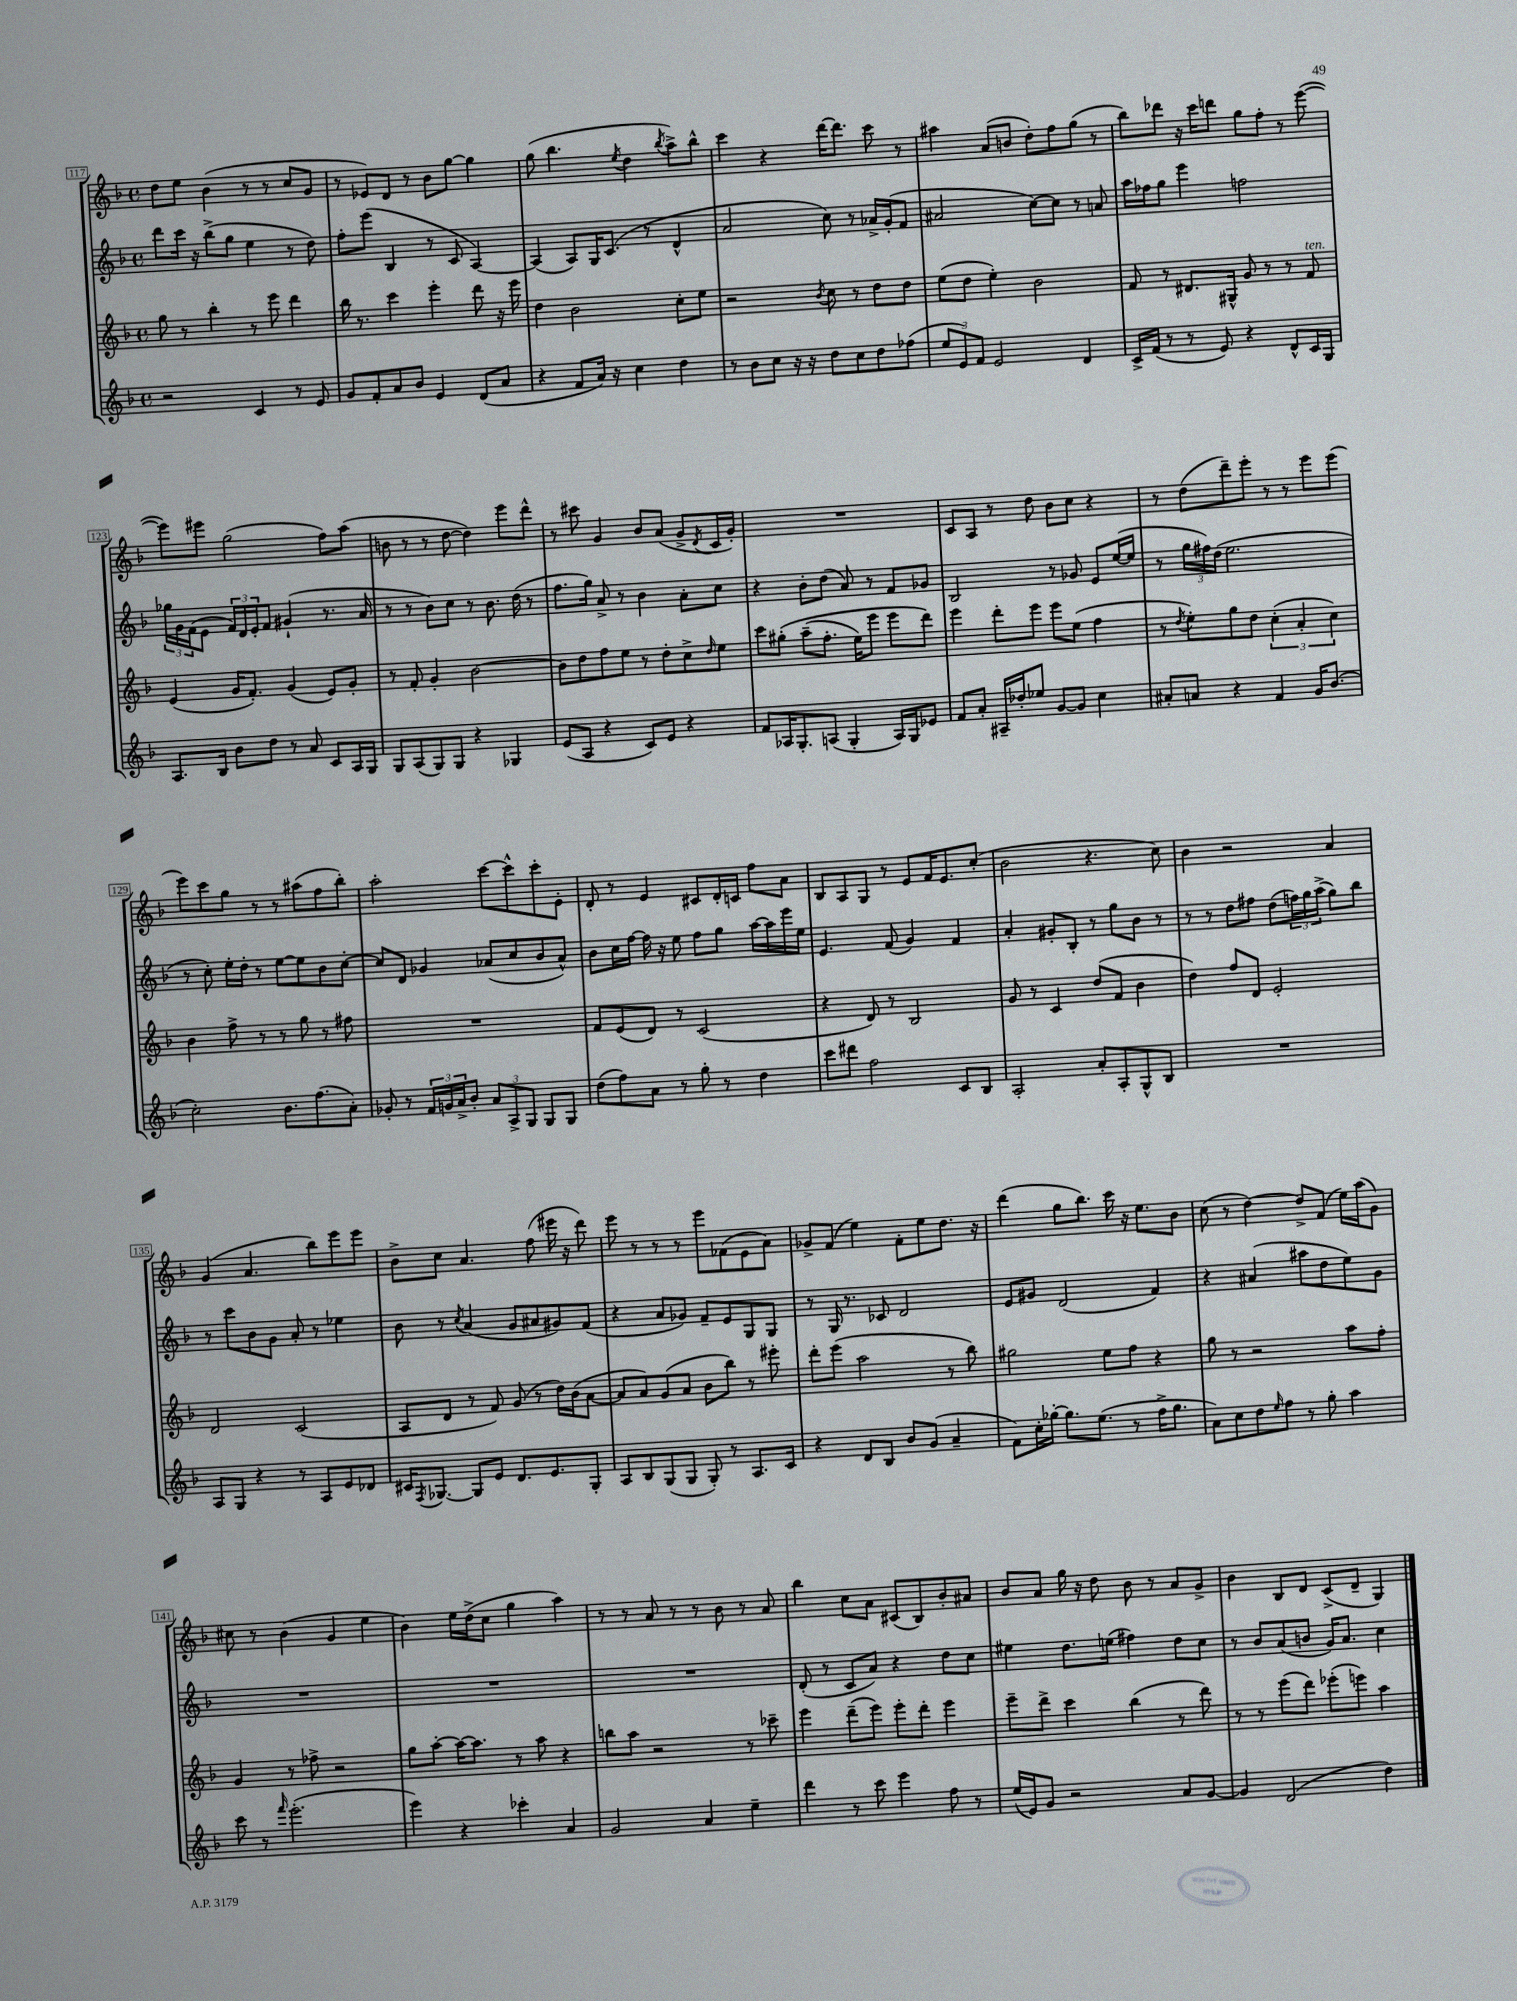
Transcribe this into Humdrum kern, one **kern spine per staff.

**kern	**kern	**kern	**kern
*part4	*part3	*part2	*part1
*staff4	*staff3	*staff2	*staff1
*clefG2	*clefG2	*clefG2	*clefG2
*k[b-]	*k[b-]	*k[b-]	*k[b-]
*M4/4	*M4/4	*M4/4	*M4/4
*met(c)	*met(c)	*met(c)	*met(c)
=117	=117	=117	=117
2r	8gg\	8ddd\L	8dd\L
.	8r	16ccc\Jk	8ee\J
.	.	16r	.
.	4bb-'\	(8bb-^\L	(4b-\
.	.	8gg\J	.
4c/	8r	4ee\	8r
.	8eee\	.	8r
8r	4ddd\	8r	8cc/L
8e/	.	8dd\)	8g/J
=118	=118	=118	=118
8g/L	16bb-\	8ff'\L	8r
.	8.r	.	.
8f'/	.	(8eee\J	8e-X/L)
8a/	4ccc\	4B-/	8d/J
8b-/J	.	.	8r
4e/	4eee'\	8r	8b-\L
.	.	8c/	[8gg\J
(8d/L	8ddd\	[4A/)	4gg\]
8a/J	16r	.	.
.	16eee\	.	.
=119	=119	=119	=119
4r	4dd\	(4A/]	(8gg\
.	.	.	4.bb-\
8f/L	2b-\	8A/L)	.
16a/Jk)	.	16G/K	.
16r	.	(8.c/J	.
.	.	.	8qee/
4cc\	.	.	4dd\
.	.	8r	.
.	.	.	8qbb-/
4dd\	8cc'\L	4d^^/	8aa^\L)
.	8ee\J	.	8bb-^^\J
=120	=120	=120	=120
8r	2r	2a/	4ccc\
8b-\L	.	.	.
8cc\J	.	.	4r
16r	.	.	.
16r	.	.	.
.	8qb-/	.	.
8dd\L	8cc\	8cc\)	[16ddd\KL
.	.	.	8.ddd\J]
8cc\	8r	8r	.
8dd\	8dd\L	16a-X^/LL	8ccc\
.	.	(16g'/J	.
(8ff-X\J	8dd\J	8f/J	8r
=121	=121	=121	=121
12ee/L	(8ee\L	2a#X/	4aa#X\
12e/)	.	.	.
.	8dd\J	.	.
12f/J	.	.	.
2e/	4ee'\)	.	(8a/L
.	.	.	8bn/J
.	2b-\	[8cc\L)	8dd'\L)
.	.	8cc\J]	8ff\
4d/	.	8r	(8gg\J
.	.	8an/	8r
=122	=122	=122	=122
16c^/LL	8f/	16aa\LL	8bb-\L)
(16f/JJ	.	16ff-X\J	.
8r	8r	8gg\J	8ddd-X\J
8r	8.d#X/L	4eee\	16r
.	.	.	16ccc\KL
8e/)	.	.	8dddn\J
.	16G#X^^/Jk	.	.
4r	8g/	2ffn\	8gg\L
.	8r	.	8ff'\J
8d^^/L	8r	.	8r
!	!LO:TX:a:i:t=ten.	!	!
16c/L	8f/	.	([8eee\
16G/JJ	.	.	.
!!LO:LB:g=z
=123	=123	=123	=123
8.A/L	(4e/	24gg-X\LL	8eee\L])
.	.	24g\	.
.	.	(24f\J	.
.	.	8e\J	8eee#X\J
16B-/Jk	.	.	.
8b-\L	16g/KL	24f/LL)	(2gg\
.	.	24d/	.
.	8.f'/J)	.	.
.	.	24e'/J	.
8dd\J	.	8f/J	.
8r	(4g/	(4g#X`/	.
8a/	.	.	.
8c/L	8e/L)	8.r	8ff\L)
16A/L	8g'/J	.	(8aa\J
16G/JJ	.	16a/	.
=124	=124	=124	=124
8G/L	8r	8r	8bn\
(8A/	8f'/	8r	8r
8G/)	4g'/	8b-\L)	8r
8G/J	.	8cc\J	[8dd\
4r	[2b-\	8r	4dd\])
.	.	8.b-\	.
4G-X/	.	.	8eee\L
.	.	(16dd\	.
.	.	8r	8ddd^^\J
=125	=125	=125	=125
(8e/L	8b-\L]	8.ff\L	8r
8A/J	8dd\	.	8ccc#X\
.	.	16gg\Jk)	.
4r	8ff\	8a^/	4g/
.	8ee\J	8r	.
8c/L)	8r	4b-\	8b-/L
8e/J	8dd'\L	.	(8a/J
4r	8cc^\	8a'\L	8g^/L
.	16qqdd/	.	8qd/
.	8ee\J	8cc\J	16c/L
.	.	.	16g'/JJ)
=126	=126	=126	=126
8f/L	8ccc\L	4r	1r
16A-X/K	(8gg#X'\J	.	.
8.G'/	.	.	.
.	(8aa~\L	8b-'\L	.
(8An/J	8.ff'\J	(8dd\J	.
4G'/	.	8a/)	.
.	16ee\KL)	.	.
.	8eee\J	8r	.
16A/LL)	8eee\L	8f/L	.
16G/J	.	.	.
8e-X/J	8ddd\J)	8g-X/J	.
=127	=127	=127	=127
8f/L	4eee\	2B-/	8c/L
8a'/J	.	.	8A/J
16A#X~/LL	8ddd'\L	.	8r
16dd-X'/J	.	.	.
8ee-X/J	8eee\J	.	8dd\
[8g/L	8eee\L	8r	8b-\L
8g/J]	(8ee\J	8g-X/	8cc\J
4cc\	4ff\	8e/L	4r
.	.	([16ee/L	.
.	.	16ee/JJ]	.
=128	=128	=128	=128
8a#X'/L	8r	8r	8r
.	8qdd/	.	.
8an/J	8ee'\L)	24gg\LL	(8dd\L
.	.	24ff#X\)	.
.	.	(24dd\JJ	.
4r	8gg\	2.ee\	8ddd~\)
.	8dd\J	.	8eee'\J
4f/	(6cc'\	.	8r
.	.	.	8r
.	6a'/	.	.
16g/KL	.	.	8eee\L
(8.b-/J	.	.	.
.	6cc\)	.	.
.	.	.	(8eee\J
!!LO:LB:g=z
=129	=129	=129	=129
2cc'\)	4b-\	8r	8eee\L)
.	.	8cc'\)	8ccc\
.	8ff^\	16ee'\LL	8gg\J
.	.	16dd'\JJ	.
.	8r	8r	8r
8.b-\L	8r	[8ee\L	8r
.	8gg\	8ee\]	(8aa#X\L
(8.ff\	.	.	.
.	8r	8b-\	8ff\
8a'\J)	8ff#X\	[8cc'\J	8bb-'\J)
=130	=130	=130	=130
8g-X'/	1r	8cc/L]	2aa'\
8r	.	8d/J	.
24f/LL	.	4g-X/	.
24gn/	.	.	.
24a^/J	.	.	.
8b-'/J	.	.	.
12a/L	.	(8a-X/L	[8ccc\L
12A^/	.	.	.
.	.	8cc/	8ccc^^\]
12G/J	.	.	.
8G/L	.	8b-/	8ccc'\
8G/J	.	8a-^^/J)	8e'\J
=131	=131	=131	=131
(8dd\L	8f/L	8b-\L	8d'/
8ff\)	(8e/	16cc\L	8r
.	.	[16ff\JJ	.
8a\J	8d/J)	16ff\]	4e/
.	.	16r	.
8r	8r	8ee\	.
8gg'\	(2c/	8ff\L	8c#X/L
8r	.	8gg\J	16d'/L
.	.	.	16cn/JJ
4dd\	.	[16aa\LL	8ff\L
.	.	16aa\]	.
.	.	16eee\	8a\J
.	.	16ee\JJ	.
=132	=132	=132	=132
8ccc\L	4r	4.e/	8B-/L
8ddd#X\J	.	.	8A/
2ff\	8d/)	.	8G/J
.	8r	(8f/	8r
.	2B-/	4g/)	8e/L
.	.	.	16f/K
.	.	.	8.e/
8c/L	.	4f/	.
8B-/J	.	.	(8cc'/J
=133	=133	=133	=133
2A'/	8g/	4a'/	2b-\
.	8r	.	.
.	4c/	8g#X'/L	.
.	.	8B-'/J	.
8a'/L	(8dd/L	8r	4.r
8A'/	8f/J	8gg\L	.
8G^^/	4b-\	8b-\J	.
8B-/J	.	8r	8cc\)
=134	=134	=134	=134
1r	4dd\)	8r	4b-\
.	.	8r	.
.	8ff/L	8dd\L	2r
.	8d/J	8ff#X\J	.
.	2e'/	(8dd\L	.
.	.	24ffn\L)	.
.	.	24gg\	.
.	.	(24aa^\JJ	.
.	.	8gg\L)	4a/
.	.	8bb-\J	.
!!LO:LB:g=z
=135	=135	=135	=135
8A/L	2d/	8r	(4g/
8G/J	.	8ccc\L	.
4r	.	8b-\	4.a/
.	.	8g\J	.
8r	(2c/	8a'/	.
8A/L	.	8r	8bb-\L)
8e/	.	4ee-X\	8eee\
8d-X/J	.	.	8eee\J
=136	=136	=136	=136
16c#X/KL	8A/L	8b-\	8b-^\L
8qF/	.	.	.
[8.G-X/J	.	.	.
.	8d/J	8r	8cc\J
.	.	8qcc/	.
8G-/L]	8r	(4a/	4.a/
8e/J	8f/)	.	.
8.d/L	(8g/	8g/L	.
.	8r	8a#X/	(8ff\
8.e/	.	.	.
.	16dd\LL)	8g#X/)	16eee#X\
.	(16b-\J	.	16r
8G-'/J	[8a\J	(8f/J	8ddd\)
=137	=137	=137	=137
8A/L	8a/L]	4r	8eee\
8B-/	8a/)	.	8r
(8G/	(8g/	8a/L	8r
8G/J	8a/J	8g-X/J)	8r
8G'/)	8b-\L	8f~/L	8eee\L
8r	8bb-\J)	8e/	(8f-X\
8.A/L	8r	8G/	8e\
.	8eee#X'\	8G/J	8a\J)
16c/Jk	.	.	.
=138	=138	=138	=138
4r	8ddd'\L	8r	8g-X^/L
.	(8eee\J	16G/	(8f/J
.	.	8.r	.
8d/L	2aa\	.	4ee\)
8B-/J	.	8c-X/	.
8b-/L	.	2d/	8f'\L
(8g/J	.	.	8ee\
4a~/	8r	.	8.dd\J
.	8bb-\)	.	.
.	.	.	16r
=139	=139	=139	=139
8f\L)	2gg#X\	8e/L	(4ddd\
16cc'\L	.	8g#X/J	.
[16gg-X'\JJ	.	.	.
8.gg-\L]	.	(2d/	8gg\L
.	.	.	8.bb-\J)
(8.ee\J	.	.	.
.	8ee\L	.	.
.	.	.	16ccc\
8r	8ff\J	.	16r
.	.	.	8.ee\L
16ff^\KL	4r	4f/)	.
8.gg-\J	.	.	.
.	.	.	8b-\J
=140	=140	=140	=140
8a\L)	8gg\	4r	(8cc\
8cc\	8r	.	8r
8dd\	2r	(4a#X/	[4dd\)
16qqee/	.	.	.
8ff\J	.	.	.
8r	.	8aa#X\L	8dd^/L]
8gg'\	.	8dd\	(8f/J
4aa\	8aa\L	8ee\)	16ee\LL)
.	.	.	(16aa\J
.	8ff'\J	8g\J	8g\J)
!!LO:LB:g=z
=141	=141	=141	=141
8ccc\	4g/	1r	8cc#X\
8r	.	.	8r
16qqfff/	.	.	.
(2.eee'\	8r	.	(4b-\
.	8ff-X^\	.	.
.	2r	.	4g/
.	.	.	4ee\
=142	=142	=142	=142
4eee\)	8gg\L	1r	4b-\)
.	[8aa'\J	.	.
4r	16aa\KL_	.	16ee\LL
.	8.aa\J]	.	(16dd^\J
.	.	.	8cc\J
4ccc-X'\	8r	.	4gg\
.	8aa\	.	.
4a/	4r	.	4aa\)
=143	=143	=143	=143
2g/	8bbn\L	1r	8r
.	8aa\J	.	8r
.	2r	.	8a/
.	.	.	8r
4a/	.	.	8r
.	.	.	8b-\
4ee~\	8r	.	8r
.	8ccc-X~\	.	8a/
=144	=144	=144	=144
4ddd\	4eee\	(8d'/	4bb-\
.	.	8r	.
8r	(8ddd~\L	8c/L	8cc\L
8ccc\	8eee\J)	8a/J)	8a\J
4eee\	8eee'\L	4r	(8c#X/L
.	8ddd'\J	.	8B-/)
8ff\	4eee\	8dd\L	8b-'/
8r	.	8cc\J	8a#X/J
=145	=145	=145	=145
(16ee/LL	8eee~\L	4ee#X\	8b-/L
16e/J)	.	.	.
8g/J	8ddd^\J	.	8a/J
2r	4ccc\	8.dd\L	16gg\
.	.	.	16r
.	.	.	8dd\
.	.	(16een\Jk	.
.	(4bb-\	4ff#X\)	8b-\
.	.	.	8r
8a/L	8r	8dd\L	8a/L
[8g/J	8ddd\)	8cc\J	8g^/J
=146	=146	=146	=146
4g/]	8r	8r	4b-\
.	8r	8b-/L	.
(2d/	(8eee\L	(8a/	8B-/L
.	8ddd\J)	8bn/J	8d/J
.	(8eee-X'\L	16g/KL)	(8c^/L
.	.	8.a/J	.
.	8eeen\J)	.	8d~/J
4dd\)	4aa\	4cc\	4G/)
==	==	==	==
*-	*-	*-	*-
